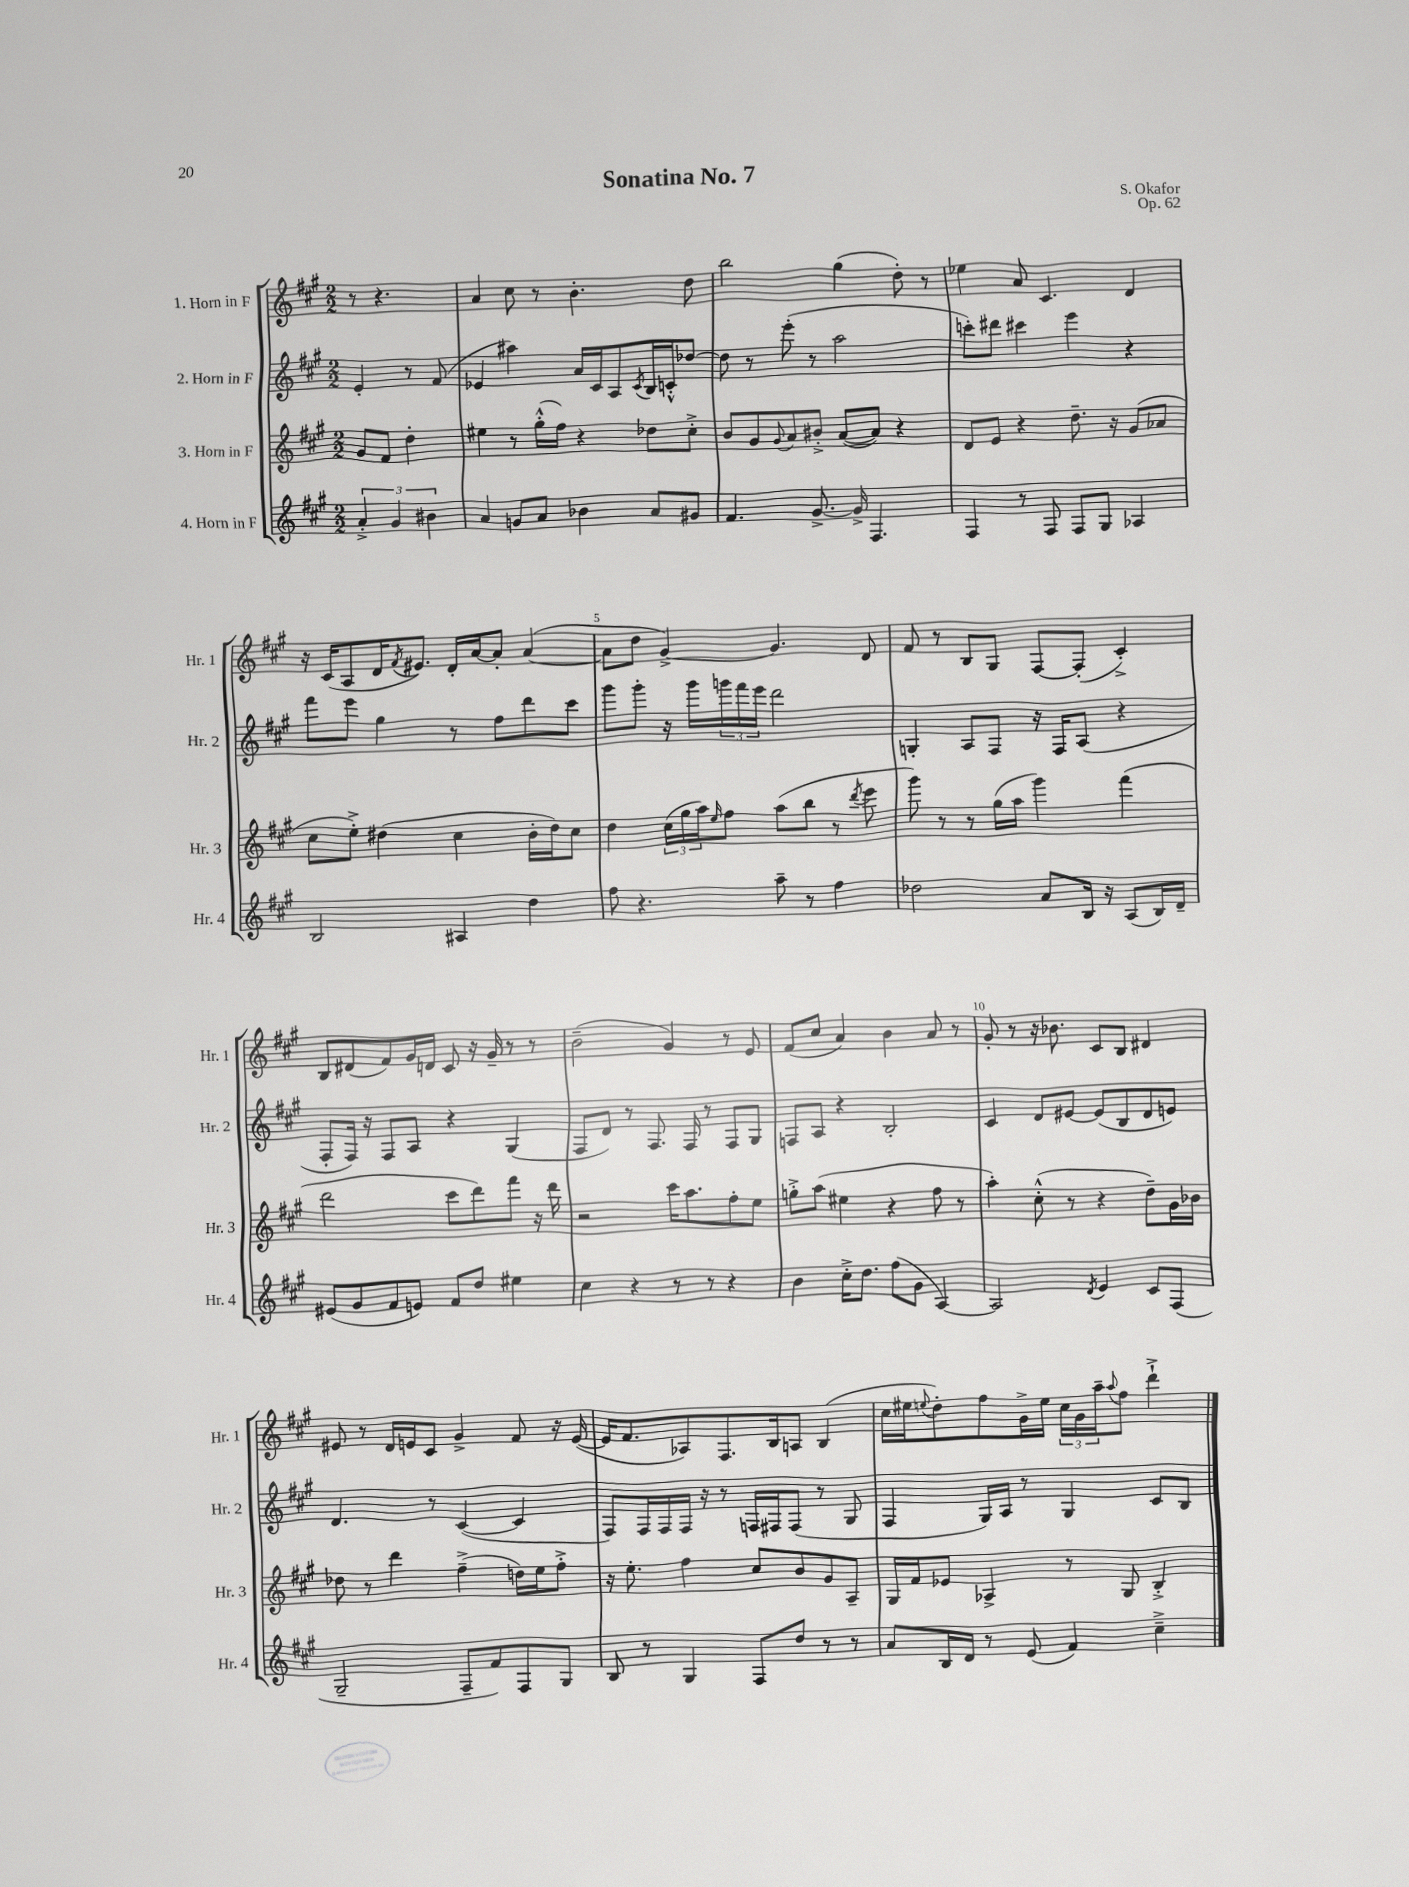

**kern	**kern	**kern	**kern
*staff4	*staff3	*staff2	*staff1
*clefG2	*clefG2	*clefG2	*clefG2
*k[f#c#g#]	*k[f#c#g#]	*k[f#c#g#]	*k[f#c#g#]
*M2/2	*M2/2	*M2/2	*M2/2
6a'^/	8g#/L	4e'/	8r
.	8f#/J	.	4.r
6g#/	.	.	.
.	4dd'\	8r	.
6b#\	.	.	.
.	.	(8f#/	.
=	=	=	=
4a/	4ee#\	4e-/	4a/
8g/L	8r	4aa#\)	8cc#\
8a/J	(16gg#'^^\LL	.	8r
.	16ff#\JJ)	.	.
4b-\	4r	16a/LL	4.b'\
.	.	16c#/J	.
.	.	8A/	.
.	.	8qc#/	.
8a/L	8dd-\L	16B/L	.
.	.	16c'^^/J	.
8g#/J	8cc#'^\J	[8dd-/J	8dd\
=	=	=	=
4.f#/	8b/L	8dd-\]	2bb\
.	8g#/	8r	.
.	8qqg#/	.	.
.	8a/	(8eee'\	.
[8.g#^/	8b#'^/J	8r	.
.	([8a/L	2aa\	(4gg#\
16g#^/]	.	.	.
4.F#/	8a/]J)	.	.
.	4r	.	8dd'\)
.	.	.	8r
=	=	=	=
4F#/	8d/L	8ccc'\L)	4ee-\
.	8e/J	8ddd#\J	.
8r	4r	4ccc#\	8a/
8F#/	.	.	4.c#/
8F#/L	8.dd~\	4eee\	.
8G#/J	.	.	.
.	16r	.	.
4A-/	(8g#/L	4r	4d/
.	8a-/J	.	.
=	=	=	=
2B/	8cc#\L	8fff#\L	16r
.	.	.	(16c#/LK
.	8ee'^\J)	8eee\J	8A/
.	(4dd#\	4gg#\	16d/K
.	.	.	8qf#/
.	.	.	8.e#/J)
4A#/	4cc#\	8r	16d'/LL
.	.	.	[16a/J
.	.	8ff#\L	8a'/]J
4dd\	16b'\LL	8ddd\	([4a/
.	16dd#\J)	.	.
.	8cc#\J	8ccc#\J	.
=	=	=	=
8ff#\	4dd\	8ggg#\L	8a\]L
4.r	.	8ggg#'\J	8dd\J
.	(24cc#\LL	16r	[4g#^/)
.	24gg#\	.	.
.	.	16ggg#\LL	.
.	24aa\J)	.	.
.	16qqee/	.	.
.	8ff#\J	24ggg\	.
.	.	24fff#\	.
.	.	24eee\JJ	.
8aa~\	(8aa\L	2ddd\	4.g#/]
8r	8bb\J	.	.
4ff#\	8r	.	.
.	8qddd/	.	.
.	8eee\	.	8d/
=	=	=	=
2dd-\	8ggg#\)	4G'/	8f#/
.	8r	.	8r
.	8r	8A/L	8B/L
.	(16gg#\LL	8F#/J	8G#/J
.	16aa\JJ	.	.
8a/L	4ggg#\)	16r	[8F#/L
.	.	16F#/LK	.
16B/Jk	.	(8A/J	(8F#'/]J
16r	.	.	.
(8A/L	(4fff#\	4r	4c#'^/)
16B/L)	.	.	.
16d~/JJ	.	.	.
=	=	=	=
(8e#/L	2ddd\	8F#'/L	8B/L
8g#/	.	16F#/Jk)	(8d#/
.	.	16r	.
8f#/	.	8F#/L	8f#/)
8e/J)	.	8A/J	16g#/L
.	.	.	16d/JJ
8f#/L	8ccc#\L	4r	8c#/
8dd/J	8ddd\)	.	16r
.	.	.	16g#~/
4ee#\	8fff#\J	(4G#/	8r
.	16r	.	8r
.	16ddd\	.	.
=	=	=	=
4cc#\	2r	8F#/L	(2b~\
.	.	8d/J)	.
4r	.	8r	.
.	.	8.F#/	.
8r	16ccc#\LK	.	4g#/)
.	8.aa\	16F#/	.
8r	.	8r	.
4r	8ff#'\	8F#/L	8r
.	8ee\J	8G#/J	8e/
=	=	=	=
4b\	8gg'^\L	8F/L	(8f#/L
.	(8aa\J	8A/J	8cc#/J
16cc#'^\LK	4ee#\	4r	4a/)
8.dd\J	.	.	.
(8ff#\L	4r	2B'/	4b\
8g#\J	.	.	.
[4A/)	8ff#\	.	8a/
.	8r	.	8r
=	=	=	=
2A/]	4aa'\)	4c#/	8g#'/
.	.	.	8r
.	(8cc#'^^\	8d/L	16r
.	.	.	8.b-\
.	8r	[8e#/J	.
8qd/	.	.	.
4e/	4r	(8e#/]L	8c#/L
.	.	8B/	8B/J
8c#/L	8dd~\L)	8d/	4d#/
(8F#/J	16g#\L	8e/J)	.
.	16b-\JJ	.	.
=	=	=	=
2G#~/	8dd-\	4.d/	8e#/
.	8r	.	8r
.	4ddd\	.	16d/LL
.	.	.	16e/J
.	.	8r	8c#/J
8F#~/L	(4ff#~^\	([4c#/	4g#^/
8f#/)	.	.	.
8F#/	16dd\LL)	4c#/]	8f#/
.	16ee\J	.	.
8G#/J	8ff#'^\J	.	16r
.	.	.	([16e/
=	=	=	=
8B/	16r	8F#/L)	16e/]LK
.	8.ee'\	.	8.f#/
8r	.	16F#/L	.
.	.	16F#/	.
4G#/	4ff#\	16F#/JJ	8A-/)
.	.	16r	.
.	.	8r	8.F#/
8F#/L	8cc#/L	16F/LL	.
.	.	16F#/J	16B/k
8dd/J	8b/	(8F#/J	8A/J
8r	8g#/	8r	(4B/
8r	8A~/J	8G#/	.
=	=	=	=
8a/L	16G#/LL	4F#/	16cc#\LL
.	16f#/J	.	16ee#\J
.	.	.	8qqee/
16B/L	8e-/J	.	8dd'\)
16d/JJ	.	.	.
8r	4A-^/	16G#/LL)	8ff#\
.	.	16A/JJ	.
(8e/	.	8r	16g#^\L
.	.	.	16ee\JJ
4f#/)	8r	4G#/	24cc#\LL
.	.	.	24g#\
.	.	.	24aa~\J
.	.	.	8qqaa/
.	8G#/	.	8ff#\J
4cc#~^\	4B'^/	8c#/L	4ddd`^\
.	.	8B/J	.
==	==	==	==
*-	*-	*-	*-
